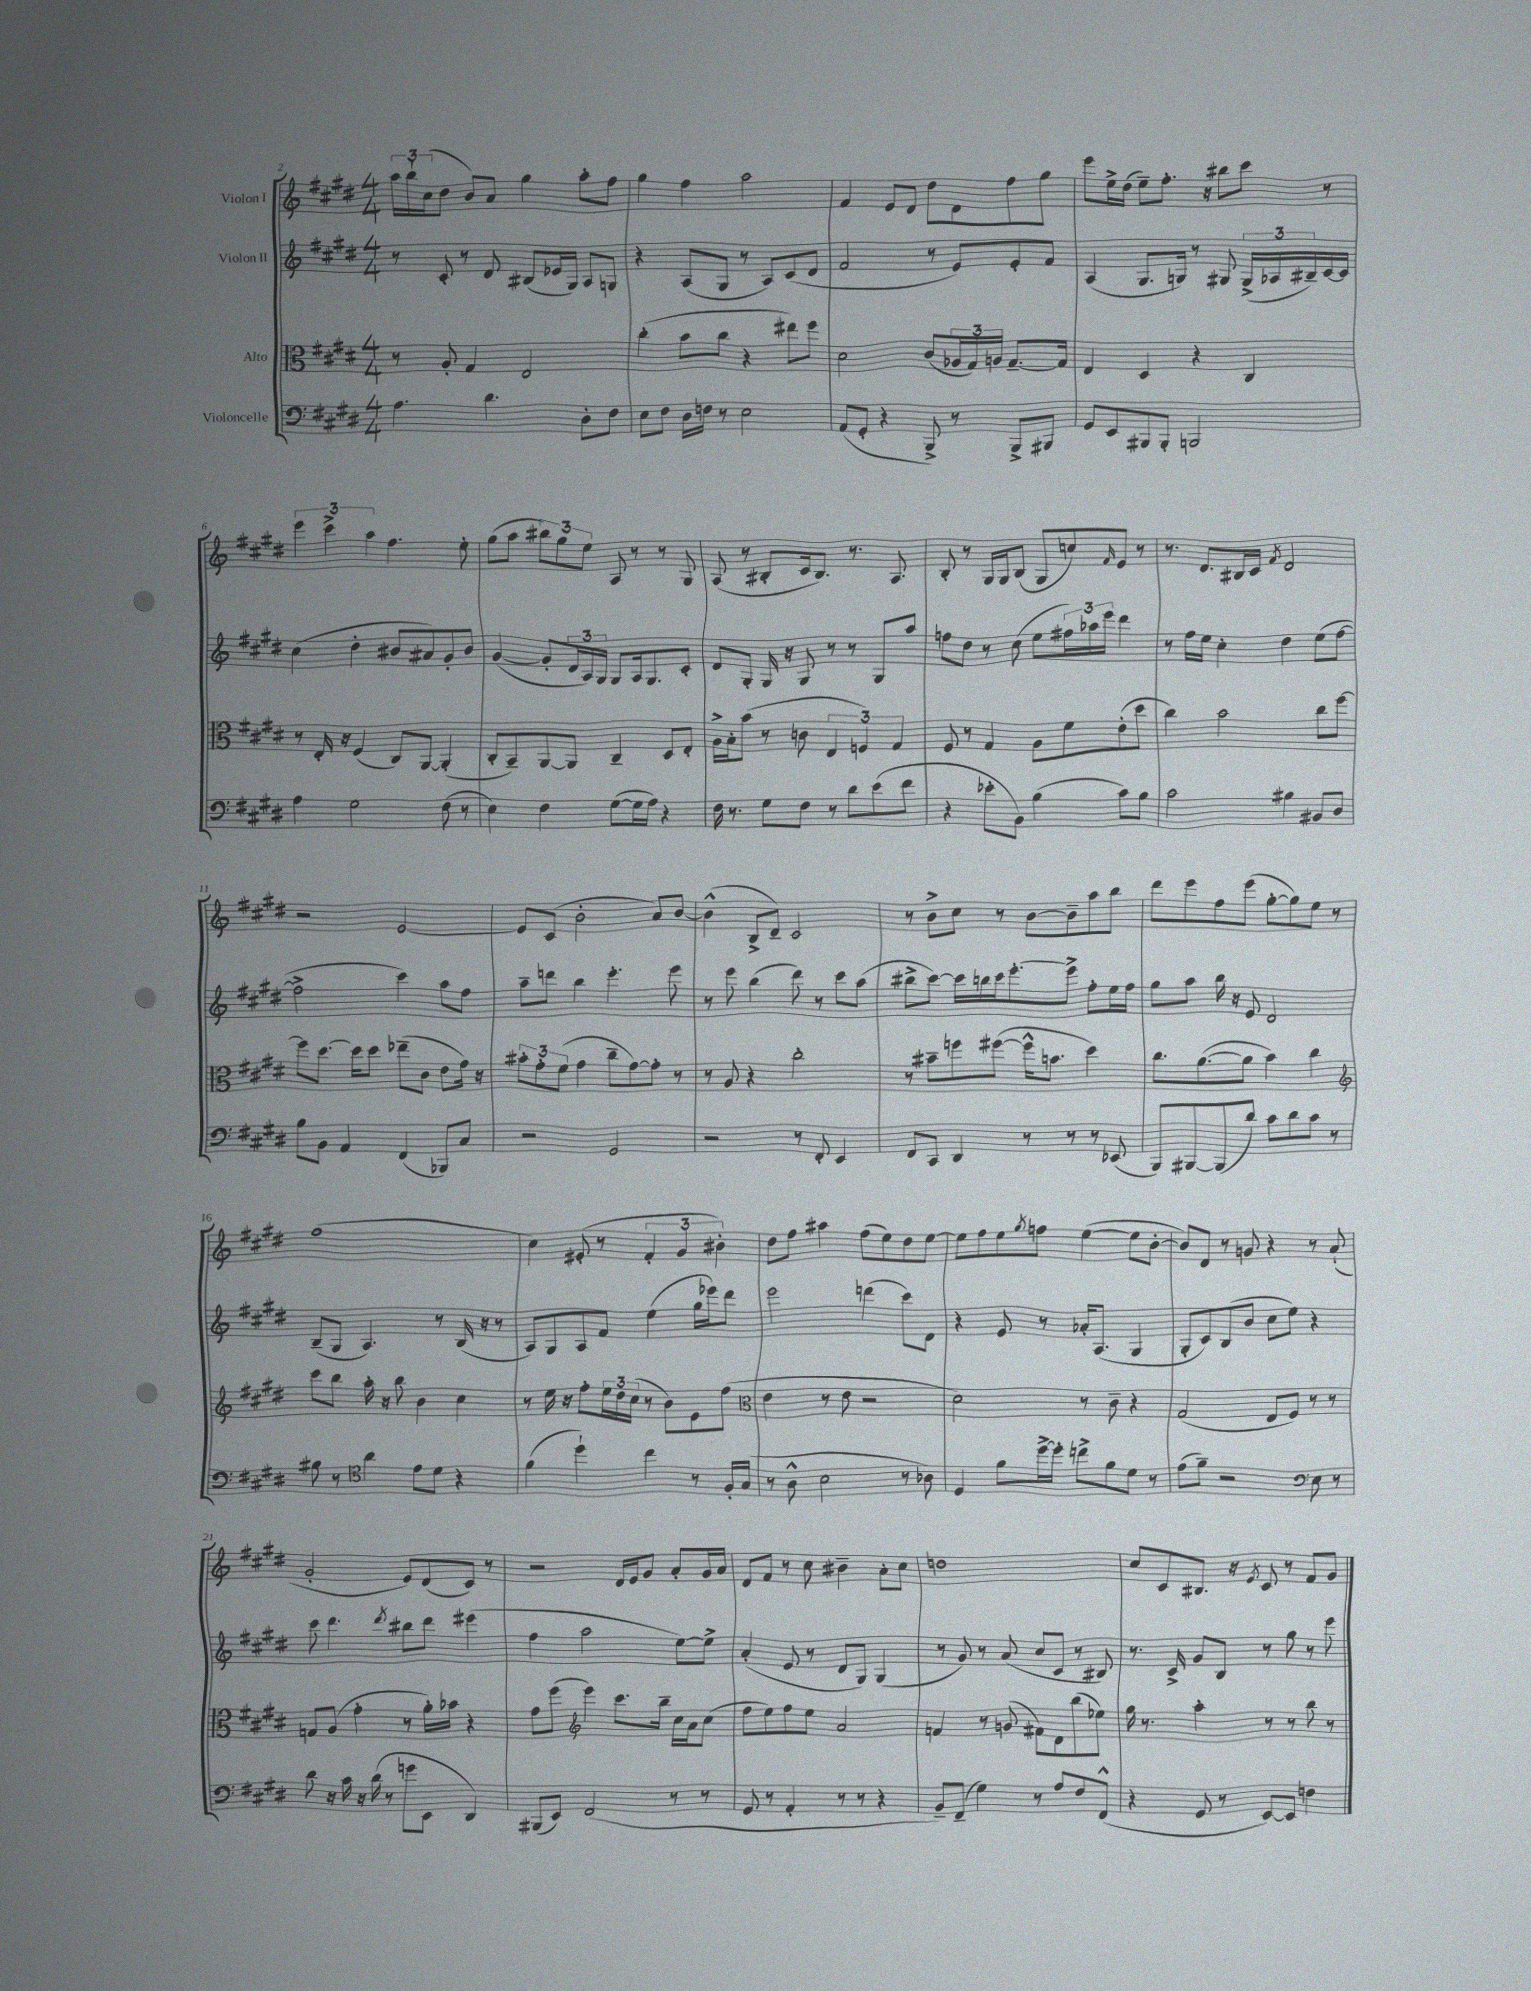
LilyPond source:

<<
\new StaffGroup <<
\new Staff = "s0" \with { instrumentName = "Violon I" } {
    \clef treble \key e \major \numericTimeSignature \time 4/4
    \tuplet 3/2 { a''16 b''16-! cis''16( } dis''8 b'8) a'8 gis''4 a''8-. fis''8 |
    gis''4 fis''4 a''2 |
    fis'4 e'8 dis'8 dis''8 dis'8 fis''8 gis''8 |
    e'''8 e''16-> dis''16( e''8--) fis''8.-. r16 bis''8 cis'''8 r8 |
    \tuplet 3/2 { e'''4 cis'''4-> a''4 } fis''4. e''8-. |
    gis''8( a''8 \tuplet 3/2 { bis''8) gis''8 e''8 } a8 r8 r8 gis8 |
    a8( r8 bis8-. cis'16 bis8.) r8. a8. |
    b8-. r8 gis16 gis16 b8( gis8 c''8) \grace { fis'16 } e'8 r8 |
    r8. dis'8. bis16 cis'16 \acciaccatura { fis'8 } dis'2 |
    r2 e'2~ |
    e'8 cis'8( b'2-. a'8) b'8~ |
    b'4-^( b8-> dis'8--) cis'2 |
    r8 b'8-> cis''8 r8 b'8~ b'8-- a''8 b''8 |
    dis'''8 e'''8 fis''8 e'''8( gis''8~-. gis''8) e''8 r8 |
    fis''1( |
    cis''4) eis'8-.( r8 \tuplet 3/2 { fis'4-. gis'4 bis'4-.) } |
    dis''8 fis''8 ais''4 fis''8( e''8) dis''8 e''8~ |
    e''8 fis''8 e''8 \acciaccatura { gis''8 } f''8 e''4~( e''8 b'8~-. |
    b'8) dis'8 r8 g'8 r4 r8 a'8-!( |
    gis'2-. e'8) dis'8( cis'8) r8 |
    r2 dis'16 e'16 gis'8 a'8-. gis'16 a'16 |
    dis'8 fis'8 r8 cis''8 bis'4-- a'8-. cis''8 |
    d''1 |
    cis''8 cis'8 bis8. r16 \acciaccatura { e'8 } cis'8 r8 fis'8 gis'8 \bar "|." |
}
\new Staff = "s1" \with { instrumentName = "Violon II" } {
    \clef treble \key e \major \numericTimeSignature \time 4/4
    r8 cis'8-. r8 dis'8 bis8( ees'16 gis16) a8 g8 |
    r4 a8( gis8 r8 a8) cis'8( dis'8 |
    fis'2 r8 e'8) e'8-. fis'8 |
    a4( gis8. g16) r8 gis8 \tuplet 3/2 { gis16->( aes16 bis16--) } cis'16~ cis'16 |
    cis''4( dis''4-. bis'8 ais'8) gis'8-. bis'8 |
    gis'4~( gis'8-. \tuplet 3/2 { dis'16 a16) gis16 } gis8 a16 gis8. cis'8-. |
    dis'8 gis8-. gis16 r16 gis8 r8 r8 gis8 a''8 |
    f''8 dis''8 r8 cis''8( e''8 \tuplet 3/2 { fis''16) aes''16 e'''16 } dis'''4 |
    r8 fis''16 e''16 cis''4-. dis''4 e''8( fis''8~ |
    fis''2-> cis'''4) a''8 fis''8 |
    a''8-- d'''8 b''4 e'''4.-. e'''8 |
    r8 e'''8 b''4( dis'''8) r8 cis'''8 a''8( |
    bis''8-> cis'''8~) cis'''16 b''16 cis'''16 e'''8.~-. e'''8-> fis''8-. e''16 fis''16 |
    gis''8 a''8 b''16 r16 e'8 dis'2 |
    b8--( gis8 a4.) r8 b16( r16 r8 |
    a8) gis8 a8 fis'8 e''4( gis''16 ees'''16) dis'''8 |
    e'''2 d'''4( cis'''8) dis'8 |
    r4 e'8 r8 aes'16-. a8.( gis4 |
    gis8-. cis'8) b8( b'8 cis''8 e''8) r4 |
    cis'''8 dis'''4. \acciaccatura { dis'''8 } bis''8 dis'''8 eis'''4( |
    fis''4 a''2 e''8~) e''8-> |
    a'4-.( e'8 r8 dis'8 gis8) gis4( |
    r8 gis'8) r8 a'8( cis''8 cis'8 r8 bis8) |
    r8. cis'16-> gis'8 b8 r8 gis''8 r8 e'''8 \bar "|." |
}
\new Staff = "s2" \with { instrumentName = "Alto" } {
    \clef alto \key e \major \numericTimeSignature \time 4/4
    r8 a8-. gis4 e2 |
    cis''4-.( b'8 cis''8 r4 eis''8) fis''8 |
    dis'2 cis'8( \tuplet 3/2 { aes16 gis16) a16 } gis8.~-- gis16 |
    e4 dis4 r4 cis4 |
    r8 e16-. r16 fis4( cis8) a,8~ a,4-.( |
    cis8-. b,8--) a,8~ a,8 cis4-- dis8 e8-. |
    a16-> b16-. b'8( r8 c'8 \tuplet 3/2 { e4 f4) gis4 } |
    fis8 r8 gis4 a8 fis'8 e'8-.( dis''8 |
    cis''4) b'2 cis''8 fis''8~ |
    fis''8 dis''8.~ dis''16 dis''8 ees''8--( cis'8 e'8 gis'16) r16 |
    \tuplet 3/2 { bis'8-. gis'8-. fis'8( } gis'4 cis''8-- gis'8~) gis'8-. r8 |
    r8 a8 r4 cis''2-. |
    r8 bis'8-- f''8 fis''8~( fis''16-^ b'8. dis''4) |
    cis''8. a'8.~( a'8 b'4) cis''4 |
    \clef treble cis'''8 b''8 a''16-. r16 b''8 b'4 cis''4 |
    r8 e''16 r16 fis''8-. \tuplet 3/2 { e''16 dis''16 cis''16( } r8 b'8) e'8 fis''8( |
    \clef alto e'4 r8 e'8 r2 |
    dis'2) r8 cis'8-- r4 |
    gis2( e8 fis8) r8 r8 |
    g8 a8( gis'4-. r8 a'16-.) bes'16 r4 |
    gis'8 fis''8( \clef treble e'''4) cis'''8. b''16-- cis''16 a'16 cis''8( |
    fis''8 e''8) fis''8 e''8 a'2 |
    f'4 r8 g'8( fis'8) dis'8 b''8( ees''8) |
    gis''16 r8. a''4-. r8 r8 b''8 r8 \bar "|." |
}
\new Staff = "s3" \with { instrumentName = "Violoncelle" } {
    \clef bass \key e \major \numericTimeSignature \time 4/4
    a4. dis'4. dis8-. fis8 |
    e8 fis8 dis16 f16 r8 e2 |
    a,8( gis,8-. r4 b,,8->) r8 b,,8-> bis,,8 |
    gis,8 e,8 bis,,8 bis,,8-. b,,2 |
    a4 gis2 fis8( r8 |
    e4) fis4 gis8~( gis16 a16) r4 |
    fis16 r8. gis8 fis8 r8 dis'8 e'8( fis'8 |
    r4 ees'8-. b,8) b4( cis'8) b8 |
    cis'2 bis4 bis,8 dis8 |
    b8 b,8 a,4 fis,4( bes,,8) cis8 |
    r2 gis,2 |
    r2 r8 fis,8-. e,4 |
    fis,8 cis,8 dis,4 r8 r8 r8 ees,8( |
    b,,8) bis,,8~ bis,,8( dis'8) cis'8 dis'8 cis'8 r8 |
    bis8 r8 \clef tenor a'4 e'8 dis'8 r4 |
    fis'4( dis''4-!) cis''4 r8 fis16-. gis16( |
    r8 a8-^ b2 r8 aes8) |
    dis4 fis'8 dis''16~-> dis''16-. c''8-> fis'8 dis'8 r8 |
    e'8( fis'8--) r2 \clef bass e8 r8 |
    dis'8 r16 cis'16 r16 dis'16( r8 g'8 e,8 dis,4) |
    bis,,8( e,8) fis,2( r8 r8 |
    gis,8 r8 a,4-. r8 r8 r4 |
    b,8--) fis,8--( gis4) r8 a8 fis8 fis,8-^( |
    r4 gis,8 r8 e,8~) e,8 f4 \bar "|." |
}
>>
>>
\layout { \context { \Score currentBarNumber = #2 } }
